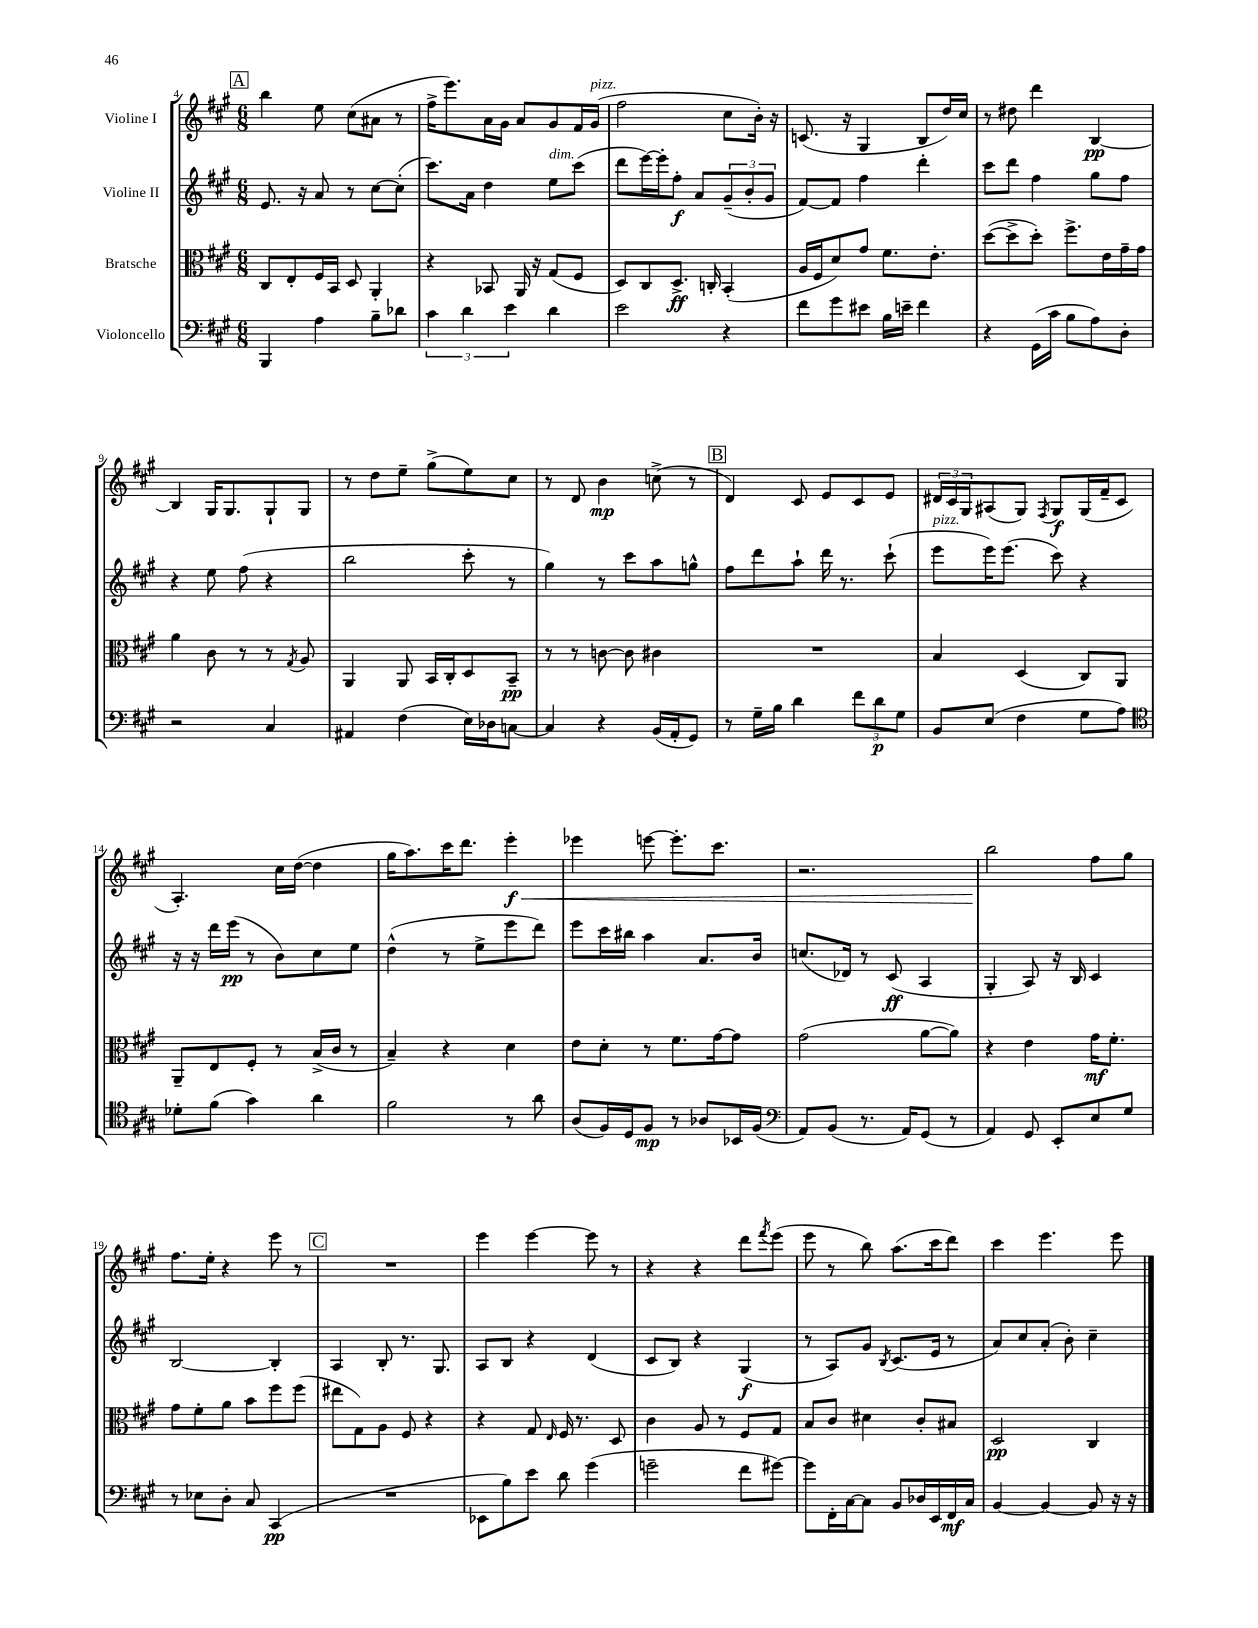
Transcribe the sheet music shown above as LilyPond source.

<<
\new StaffGroup <<
\new Staff = "s0" \with { instrumentName = "Violine I" } {
    \clef treble \key a \major \numericTimeSignature \time 6/8
    \mark \markup { \box "A" } b''4 e''8 cis''8( ais'8 r8 |
    fis''16-> e'''8.) a'16 gis'16 a'8 gis'8 fis'16 gis'16^\markup { \italic "pizz." }( |
    fis''2 cis''8 b'16-.) r16 |
    c'8.( r16 gis4 b8 d''16) cis''16 |
    r8 dis''8 d'''4 b4~\pp |
    b4 gis16 gis8. gis8-! gis8 |
    r8 d''8 e''8-- gis''8->( e''8) cis''8 |
    r8 d'8 b'4\mp c''8->( r8 |
    \mark \markup { \box "B" } d'4) cis'8 e'8 cis'8 e'8 |
    \tuplet 3/2 { dis'16 cis'16 gis16 } ais8( gis8) \acciaccatura { fis8 } gis8\f gis16( fis'16-- cis'8 |
    a4.-.) cis''16 d''16~( d''4 |
    gis''16 a''8.) cis'''16 d'''8. e'''4-.\f\< |
    ees'''4 e'''8~ e'''8.-. cis'''8. |
    r2. |
    b''2\! fis''8 gis''8 |
    fis''8. e''16-. r4 e'''8 r8 |
    \mark \markup { \box "C" } R2. |
    e'''4 e'''4~ e'''8 r8 |
    r4 r4 d'''8 \acciaccatura { fis'''8 } e'''8( |
    e'''8 r8 b''8) a''8.( cis'''16 d'''8) |
    cis'''4 e'''4. e'''8 \bar "|." |
}
\new Staff = "s1" \with { instrumentName = "Violine II" } {
    \clef treble \key a \major \numericTimeSignature \time 6/8
    \mark \markup { \box "A" } e'8. r16 a'8 r8 cis''8~ cis''8-.( |
    cis'''8.) a'16 d''4 e''8^\markup { \italic "dim." } cis'''8( |
    d'''8 e'''16~) e'''16-. fis''8-.\f a'8 \tuplet 3/2 { gis'8--( b'8-. gis'8 } |
    fis'8~) fis'8 fis''4 d'''4-. |
    cis'''8 d'''8 fis''4 gis''8 fis''8 |
    r4 e''8 fis''8( r4 |
    b''2 cis'''8-. r8 |
    gis''4) r8 cis'''8 a''8 g''8-^ |
    \mark \markup { \box "B" } fis''8 d'''8 a''8-! d'''16 r8. cis'''8-!( |
    e'''8^\markup { \italic "pizz." } e'''16) e'''8.( cis'''8) r4 |
    r16 r16 d'''16 e'''16\pp( r8 b'8) cis''8 e''8 |
    d''4-^( r8 e''8-> e'''8 d'''8) |
    e'''8 cis'''16 bis''16 a''4 a'8. b'16 |
    c''8.( des'16) r8 cis'8\ff( a4 |
    gis4-. a8) r16 b16 cis'4 |
    b2~ b4-. |
    \mark \markup { \box "C" } a4 b8-. r8. gis8. |
    a8 b8 r4 d'4( |
    cis'8 b8) r4 gis4\f( |
    r8 a8) gis'8 \acciaccatura { b8 } cis'8.( e'16 r8 |
    a'8) cis''8 a'8-.( b'8-.) cis''4-- \bar "|." |
}
\new Staff = "s2" \with { instrumentName = "Bratsche" } {
    \clef alto \key a \major \numericTimeSignature \time 6/8
    \mark \markup { \box "A" } cis8 e8-. fis16 b,16 d8 a,4-. |
    r4 bes,8 a,16 r16 gis8( fis8 |
    d8) cis8 d8.->\ff c16-. b,4-.( |
    a16 fis16 d'8) gis'8 fis'8. e'8.-. |
    d''8~( d''8-> d''8-.) fis''8.-> e'16 gis'16-- gis'16 |
    a'4 cis'8 r8 r8 \acciaccatura { gis8 } a8 |
    a,4 a,8 b,16 cis16-. d8 b,8--\pp |
    r8 r8 c'8~ c'8 cis'4 |
    \mark \markup { \box "B" } R2. |
    b4 d4( cis8) a,8 |
    a,8-- e8 fis8-. r8 b16->( cis'16 r8 |
    b4--) r4 d'4 |
    e'8 d'8-. r8 fis'8. gis'16~ gis'8 |
    gis'2( a'8~ a'8) |
    r4 e'4 gis'16\mf fis'8.-. |
    gis'8 fis'8-. a'8 b'8 fis''8 fis''8( |
    \mark \markup { \box "C" } eis''8 gis8) a8 fis8 r4 |
    r4 gis8 \grace { e16 } fis16 r8. d8 |
    cis'4 a8 r8 fis8 gis8 |
    b8 cis'8 dis'4 cis'8-. bis8 |
    d2\pp cis4 \bar "|." |
}
\new Staff = "s3" \with { instrumentName = "Violoncello" } {
    \clef bass \key a \major \numericTimeSignature \time 6/8
    \mark \markup { \box "A" } b,,4 a4 b8-- des'8 |
    \tuplet 3/2 { cis'4 d'4 e'4 } d'4 |
    e'2 r4 |
    fis'8 gis'8 eis'8 b16 e'16-- fis'4 |
    r4 gis,16( cis'16 b8 a8) d8-. |
    r2 cis4 |
    ais,4 fis4( e16) des16 c8~ |
    c4 r4 b,16( a,16-. gis,8) |
    \mark \markup { \box "B" } r8 gis16-- b16 d'4 \tuplet 3/2 { fis'8 d'8\p gis8 } |
    b,8 e8( fis4 gis8 a8) |
    \clef tenor des'8-. fis'8( gis'4) a'4 |
    fis'2 r8 a'8 |
    a8( fis16) d16 fis8\mp r8 aes8 bes,16 fis16( |
    \clef bass a,8) b,8( r8. a,16) gis,8( r8 |
    a,4) gis,8 e,8-. e8 gis8 |
    r8 ees8 d8-. cis8 cis,4\pp( |
    \mark \markup { \box "C" } R2. |
    ees,8 b8) e'8 d'8 gis'4( |
    g'2-- fis'8 gis'8~) |
    gis'8 fis,16-. cis16~ cis8 b,8 des16 e,16 fis,16\mf cis16 |
    b,4~ b,4~ b,8 r16 r16 \bar "|." |
}
>>
>>
\layout { \context { \Score currentBarNumber = #4 } }
